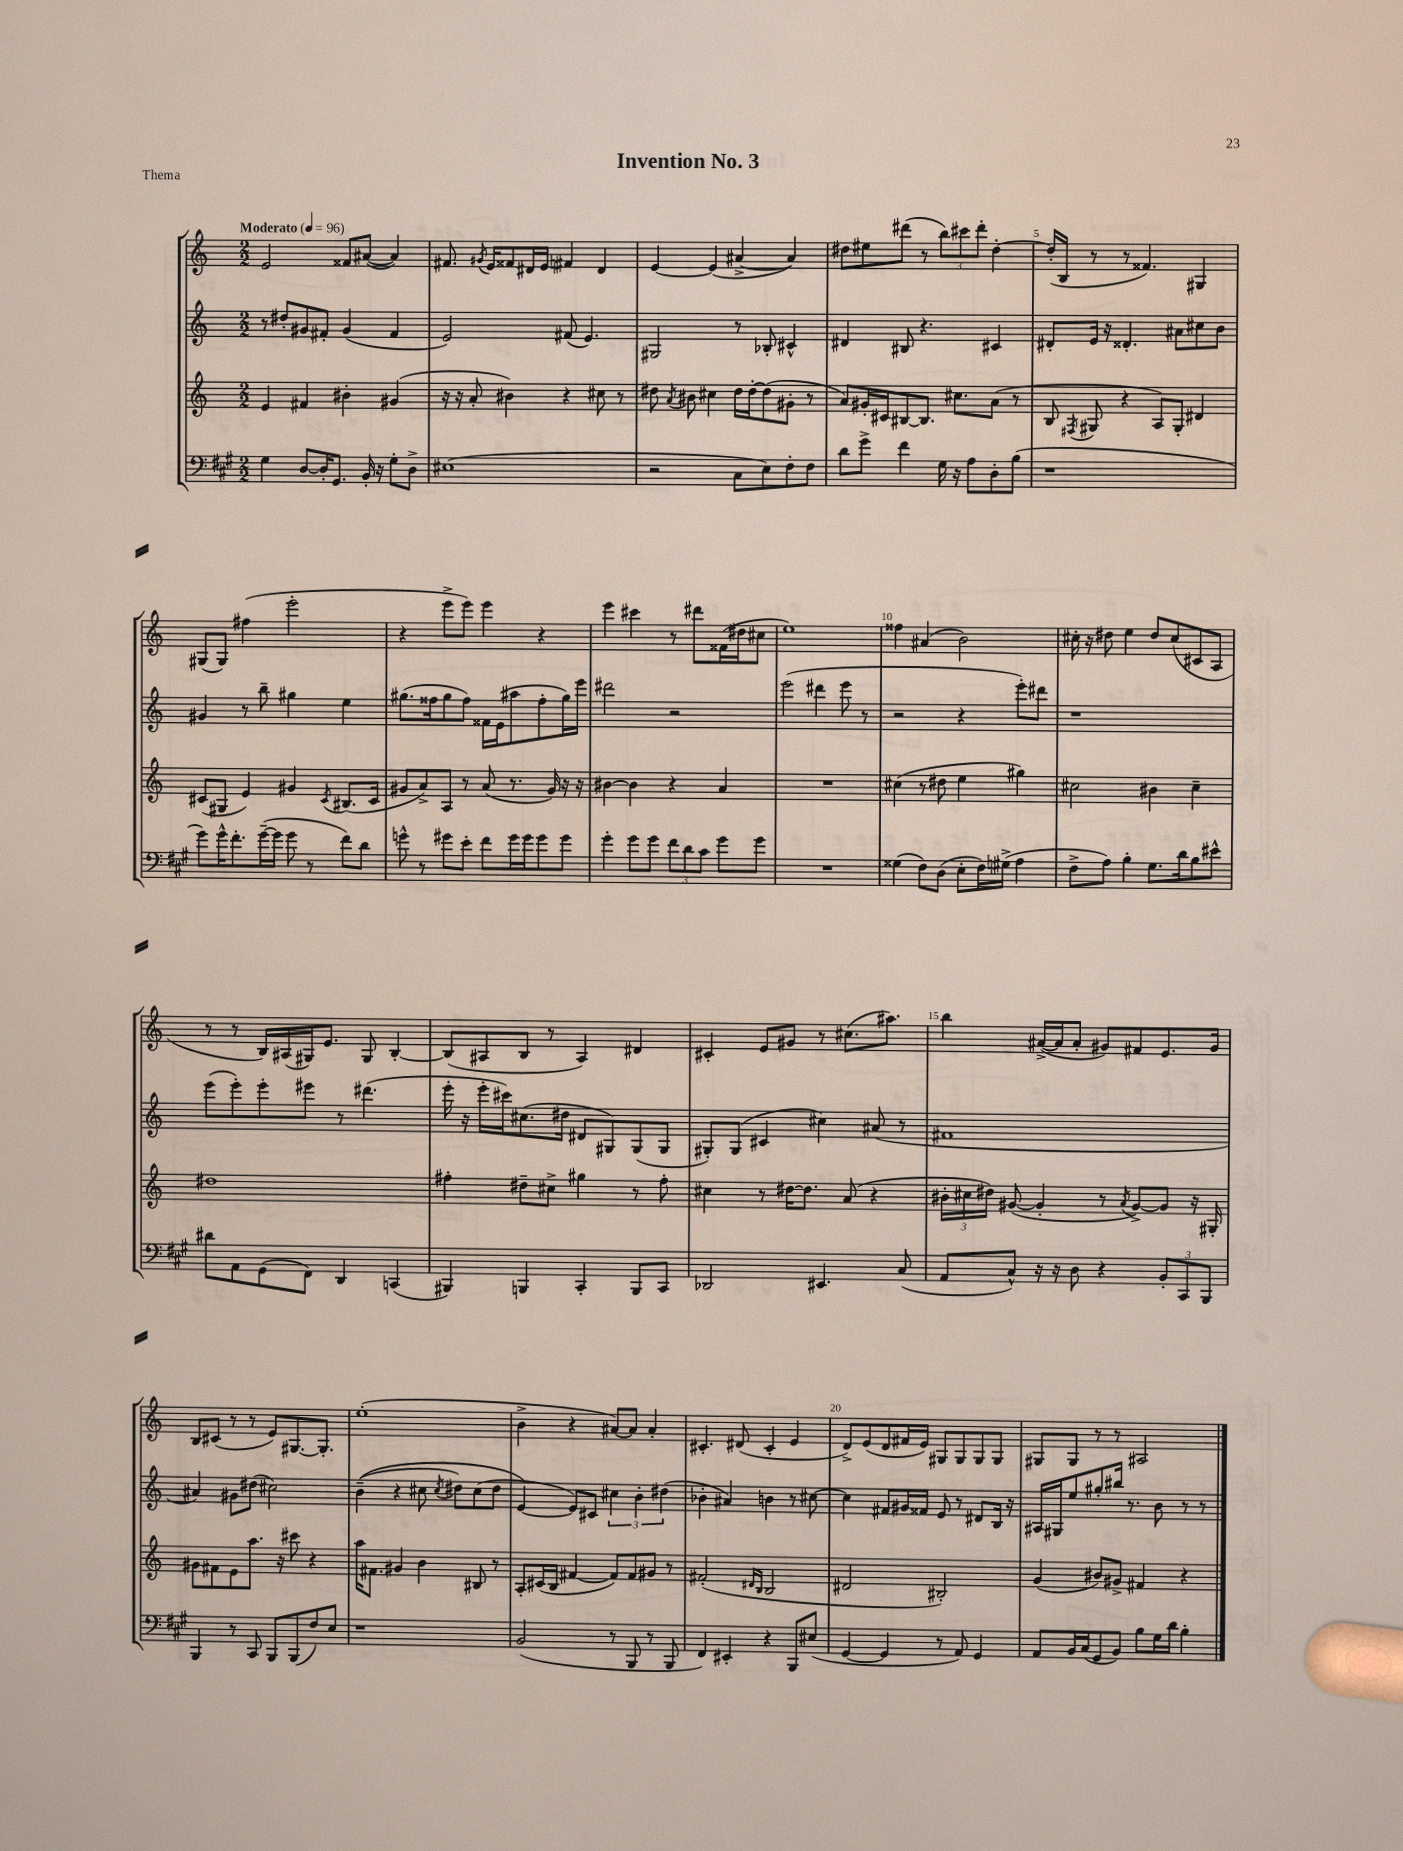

**kern	**kern	**kern	**kern
*staff4	*staff3	*staff2	*staff1
*clefF4	*clefG2	*clefG2	*clefG2
*k[f#c#g#]	*k[]	*k[]	*k[]
*M2/2	*M2/2	*M2/2	*M2/2
*MM96	*MM96	*MM96	*MM96
4G#	4e	8r	2e
.	.	8dd#'	.
[8D	4f#	8g#	.
16D']	.	8f#'	.
8.GG#	.	.	.
.	4b#'	(4g#	8f##
16BB'	.	.	([8a#
16r	.	.	.
8G#'	(4g#	4f#	4a#])
8D^	.	.	.
=	=	=	=
(1E#	16r	2e)	8.f#
.	16r	.	.
.	8a'	.	.
.	.	.	8qg#
.	.	.	16e
.	4b#)	.	8f##
.	.	.	16d#
.	.	.	16e
.	4r	(8f#	4f#
.	.	4.e)	.
.	8cc#	.	4d#
.	8r	.	.
=	=	=	=
2r	8dd#	2G#	[4e
.	8qa	.	.
.	8b#	.	.
.	4cc#	.	(4e]
8C#	16dd#	8r	[4a#^
.	[16dd#'	.	.
8E)	(8dd#]	8B-'	.
8F#'	8g#'	4c#^^	4a#])
8F#	8r	.	.
=	=	=	=
8d	8a)	4d#	8dd#
8g#^	16g#'	.	8ee#
.	16c#	.	.
4f#	[8B#	8B#	(8ddd#
.	8.B#]	4.r	8r
16G#	.	.	12bb)
16r	8.cc#	.	.
.	.	.	12ccc#
8A	.	.	.
.	.	.	12ddd#'
8D'	(8a	4c#	[4dd#'
(8B	8r	.	.
=	=	=	=
1r	8B	8d#'	(16dd#']
.	.	.	16B
.	8qF#	.	.
.	8G#	16e	8r
.	.	16r	.
.	4r	4.d##'	8r
.	.	.	4.f##)
.	8A)	.	.
.	8G#'	8a#	.
.	4d#	8cc#	4G#
.	.	8b	.
=	=	=	=
8g#)	(8c#	4g#	(8G#
16g#^^	8G#	.	8G#)
8.f#'	.	.	.
.	4e)	8r	(4ff#
([16g#~	.	8bb~	.
16g#]	.	.	.
8g#	4g#	4gg#	2eee'
8r	.	.	.
.	8qc#	.	.
8f#)	(8.B#	4ee	.
8d	.	.	.
.	16c#	.	.
=	=	=	=
8g^^	8g#	(8.gg#	4r
8r	8a^)	.	.
.	.	16ff##	.
8g#	8A	8gg#	8eee^
8e'	8r	8ff##)	8eee)
8f#	(8a	16f##	4eee
.	.	(16e	.
16g#	8.r	8aa#	.
16g#	.	.	.
8g#	.	8ff##'	4r
.	16g#)	.	.
8g#	16r	16gg#)	.
.	16r	16eee	.
=	=	=	=
4g#'	[4b#	2ddd#	4eee
8g#	4b#]	.	4ccc#
8g#	.	.	.
12f#	4r	2r	8r
12d	.	.	.
.	.	.	8ddd#
12c#	.	.	.
8g#	4a	.	(16f##
.	.	.	16dd#
8g#	.	.	8cc#
=	=	=	=
1r	1r	(2eee	1ee)
.	.	4ddd#	.
.	.	8eee	.
.	.	8r	.
=	=	=	=
(4G##	(4cc#	2r	4ff##
8F#)	8r	.	(4a#
(8D	8dd#	.	.
8E'	4ee	4r	2b)
16F#)	.	.	.
(16G#^	.	.	.
4A	4gg#)	8eee')	.
.	.	8ddd#	.
=	=	=	=
8F#^	2cc#	1r	16cc#'
.	.	.	16r
8A)	.	.	8dd#
4B'	.	.	4ee
8.G#	4b#	.	8dd#
.	.	.	(8cc#
16d	.	.	.
8B	4cc#~	.	8c#
8e#^^	.	.	8A
=	=	=	=
8d#	1dd#	(8eee	8r
8AA	.	8eee')	8r
(8GG#	.	8eee'	16B)
.	.	.	(16A#
8FF#)	.	8eee#	16G#)
.	.	.	8.e
4DD	.	8r	.
.	.	(4.ddd#	8G#
(4CC	.	.	[4B'
=	=	=	=
4BBB#)	4ff#'	16eee'	(8B]
.	.	16r	.
.	.	16eee'	8A#
.	.	16ccc#)	.
4BBB	8dd#~	(8.cc#	8B
.	8cc#^	.	8r
.	.	16dd#	.
4CC#'	4gg#	8d#	4A#)
.	.	8G#)	.
8BBB	8r	(8G#	4d#
8CC#	8ff#'	8G#	.
=	=	=	=
2DD-	4cc#	8G#')	4c#'
.	.	(8G#	.
.	8r	4c#	8e
.	[16dd#	.	8g#
.	8.dd#]	.	.
4.EE#	.	4cc#)	8r
.	(8a	.	(8.cc#
.	4r	(8a#	.
.	.	.	8.aa#)
(8C#	.	8r	.
=	=	=	=
8AA	24b#'	1f#	4bb
.	24cc#	.	.
.	24dd#)	.	.
8C#^^)	([8g#	.	.
16r	4g#']	.	([16a#^
16r	.	.	16a#]
8D	.	.	8a#'
4r	8r	.	8g#)
.	8qa	.	.
.	[8g#^)	.	8f#
12BB'	8g#]	.	8.e
12CC#	.	.	.
.	16r	.	.
12BBB	.	.	.
.	16G#'	.	16g#
=	=	=	=
4BBB	8g#	4a#)	8B
.	8f#	.	(8c#
8r	8e	8g#	8r
8CC#	8.aa	(8dd#	8r
8BBB	.	2cc#)	8e)
.	16r	.	.
(8BBB	8ccc#	.	[8.G#
8F#)	4r	.	.
.	.	.	8.G#']
8E	.	.	.
=	=	=	=
1r	16aa	&((4b~	(1ee'
.	8.f#	.	.
.	4g#	4r	.
.	4b	8cc#	.
.	.	8qcc#	.
.	.	8dd#)	.
.	8B#	(8cc#	.
.	8r	8dd#	.
=	=	=	=
(2BB	8A'	[4e&)	4b^
.	(16c#	.	.
.	16B	.	.
.	[4f#	8e])	4r
.	.	8c#	.
8r	8f#])	6cc#	[8a#)
8BBB	8f#	.	8a#]
.	.	6b'	.
8r	8g#	.	4a#'
.	.	(6dd#	.
8BBB	8r	.	.
=	=	=	=
4FF#)	(2f#'	4b-'	4.c#'
4EE#'	.	4a#)	.
.	.	.	(8d#
.	16qqd#	.	.
.	16qqB	.	.
4r	2B	4b	4c#'
8BBB	.	8r	4e
(8E#	.	[8cc#	.
=	=	=	=
[4GG#	2d#	4cc#]	8d^)
.	.	.	(8e
4GG#]	.	8f#	8d
.	.	16g#	16f#
.	.	16f##	16e)
8r	2B#')	8e	8G#
8AA)	.	8r	8G#
4GG#	.	8d#	8G#
.	.	16B	8G#
.	.	16r	.
=	=	=	=
8AA	(4g	16A#	8G#
.	.	16G#	.
16BB	.	8ee	8G#
(16C#	.	.	.
8GG#	8b#)	8gg#'	8r
8BB)	8g#^	16bb#	8r
.	.	8.r	.
8B	4f#	.	2A#
16G#	.	8b	.
16d	.	.	.
4B'	4r	8r	.
.	.	8r	.
==	==	==	==
*-	*-	*-	*-
